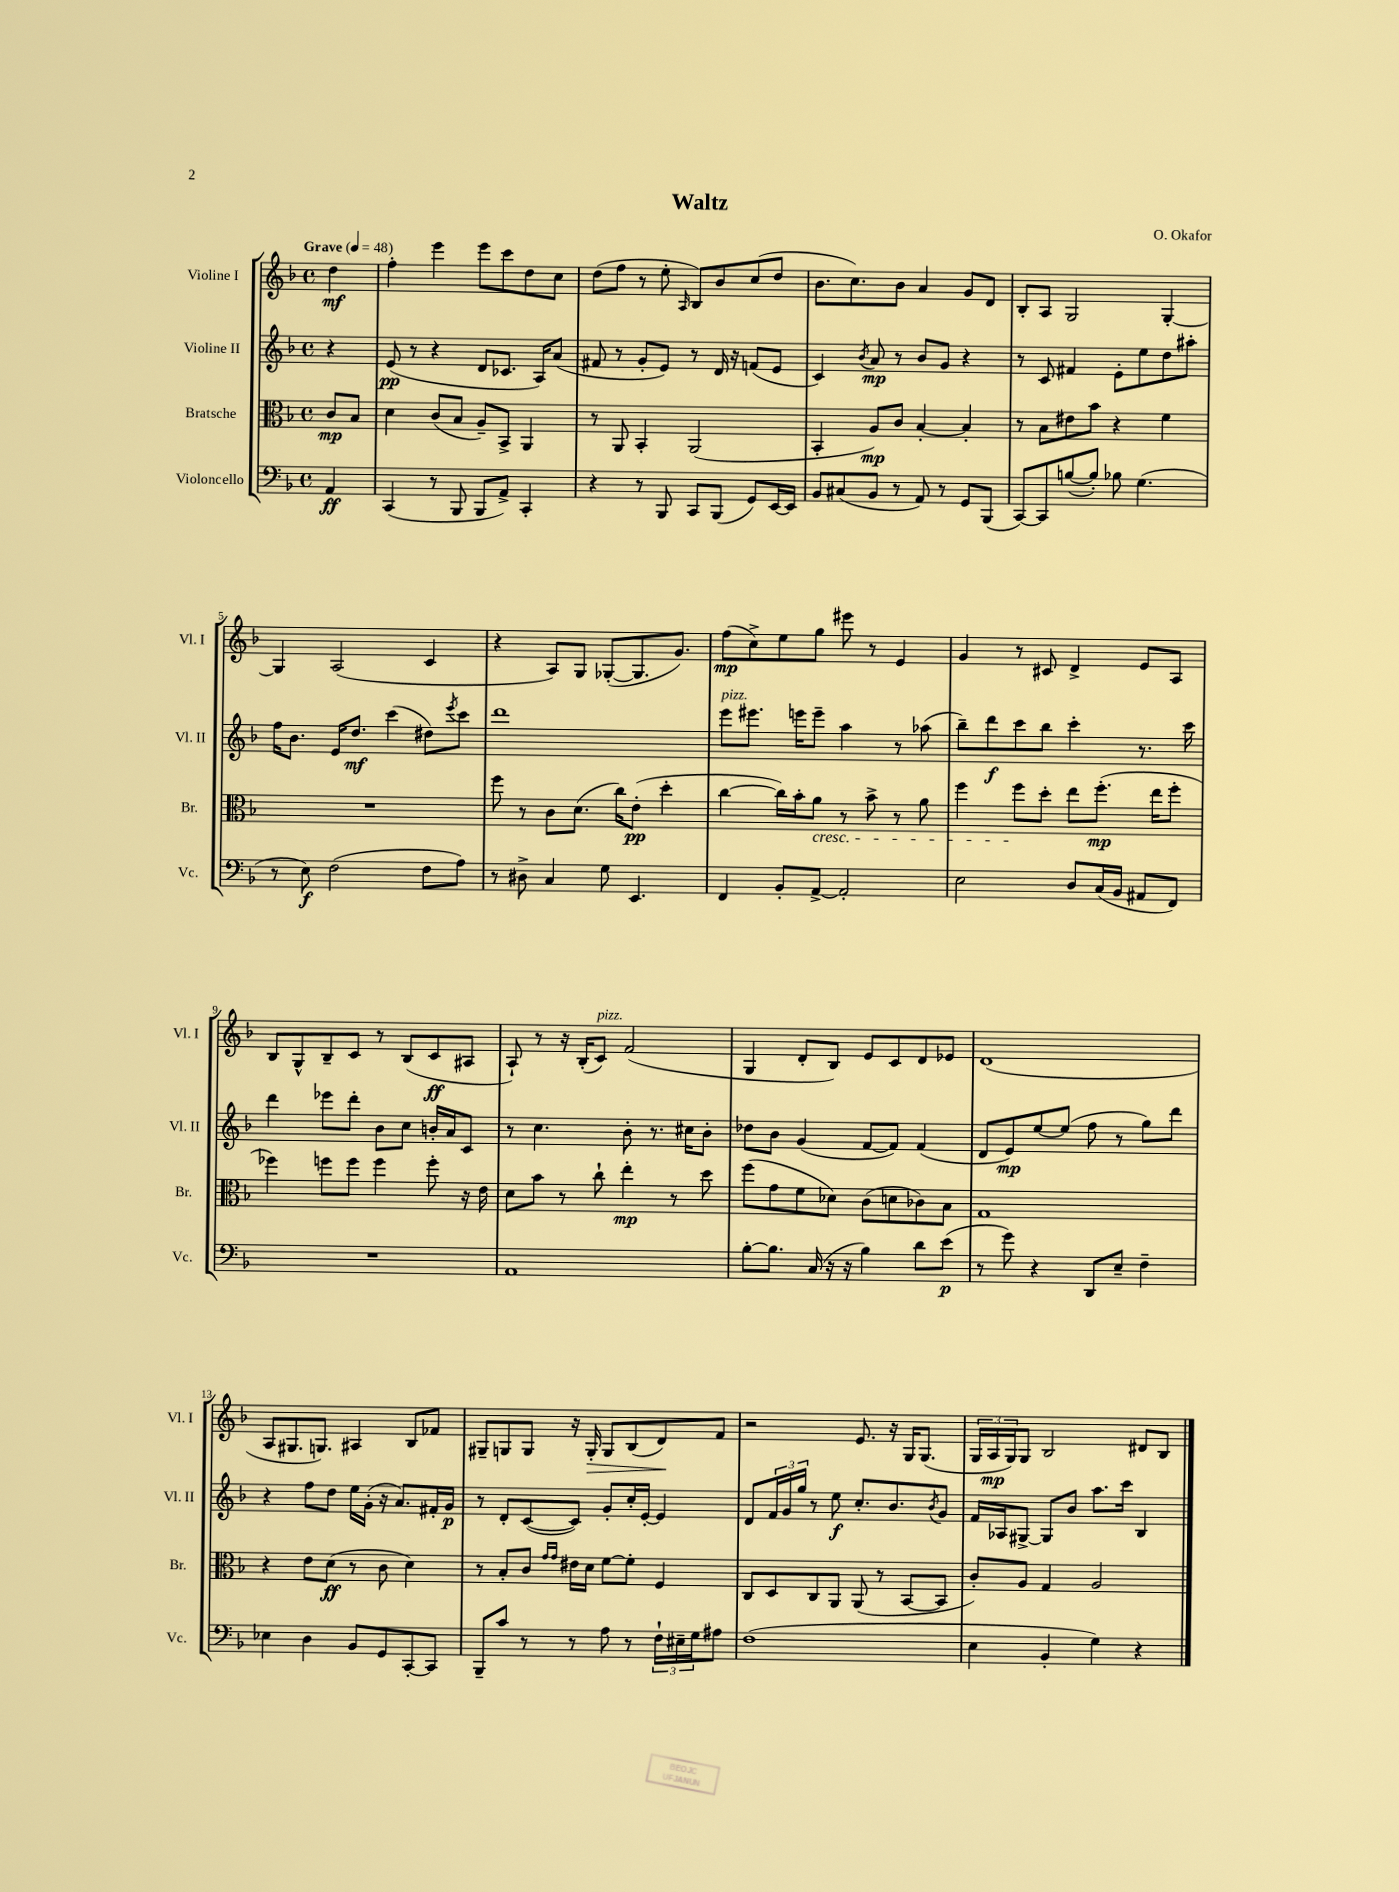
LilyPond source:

\header { title = "Waltz" composer = "O. Okafor" }
<<
\new StaffGroup <<
\new Staff = "s0" \with { instrumentName = "Violine I" shortInstrumentName = "Vl. I" } {
    \clef treble \key f \major \defaultTimeSignature \time 4/4 \partial 4 \tempo "Grave" 4 = 48
    d''4\mf |
    f''4-. e'''4 e'''8 c'''8 d''8 c''8 |
    d''8( f''8 r8 e''8-. \grace { a16 } bes8) bes'8 c''8( d''8 |
    bes'8. c''8.) bes'8 a'4 g'8 d'8 |
    bes8-. a8 g2 g4~-. |
    g4 a2( c'4 |
    r4 a8) g8 ges8~-.( ges8. g'8.) |
    f''8\mp( c''8->) e''8 g''8 eis'''8 r8 e'4 |
    g'4 r8 cis'8 d'4-> e'8 a8 |
    bes8 g8-^ bes8-- c'8 r8 bes8( c'8\ff ais8 |
    a8-!) r8 r16 bes16-.( c'8^\markup { \italic "pizz." }) f'2( |
    g4 d'8-. bes8) e'8 c'8 d'8 ees'8 |
    d'1( |
    a8 gis8. g8.) ais4 bes8 fes'8 |
    gis8-- g8 g8 r16 g16-.\> g8 bes8( d'8\!) f'8 |
    r2 e'8. r16 g16 g8.( |
    \tuplet 3/2 { g16 a16\mp g16) } g8 bes2 dis'8 bes8 \bar "|." |
}
\new Staff = "s1" \with { instrumentName = "Violine II" shortInstrumentName = "Vl. II" } {
    \clef treble \key f \major \defaultTimeSignature \time 4/4 \partial 4
    r4 |
    e'8\pp( r8 r4 d'8 ces'8. a16) a'8( |
    fis'8 r8 g'8-. e'8) r8 d'16 r16 f'8( e'8 |
    c'4) \acciaccatura { bes'8 } a'8\mp r8 bes'8 g'8 r4 |
    r8 c'8 fis'4 e'8-. e''8 d''8 ais''8-. |
    f''16 bes'8. e'16 d''8.\mf c'''4( dis''8) \acciaccatura { e'''8 } c'''8 |
    d'''1 |
    e'''8^\markup { \italic "pizz." } eis'''8. e'''16 e'''8-- a''4 r8 aes''8( |
    bes''8--) d'''8\f c'''8 bes''8 c'''4-. r8. c'''16 |
    d'''4 ees'''8 d'''8-. bes'8 c''8 b'16-. a'16 c'8 |
    r8 c''4. bes'8-. r8. cis''16 bes'8-. |
    des''8 bes'8 g'4( f'8~ f'8) f'4( |
    d'8 e'8\mp) e''8~ e''8( f''8 r8 g''8) d'''8 |
    r4 f''8 d''8 e''16 g'16-.( r16 a'8.) fis'16-. g'16\p |
    r8 d'8-. c'8~( c'8) g'8-. c''16-. e'16~-. e'4 |
    d'8 \tuplet 3/2 { f'16 g'16 g''16 } r8 e''8\f c''8.-. bes'8. \acciaccatura { bes'8 } g'8 |
    f'16 aes16 gis8~-> gis8 bes'8 a''8. c'''16 bes4 \bar "|." |
}
\new Staff = "s2" \with { instrumentName = "Bratsche" shortInstrumentName = "Br." } {
    \clef alto \key f \major \defaultTimeSignature \time 4/4 \partial 4
    c'8\mp bes8 |
    d'4 c'8( bes8 a8--) bes,8-> a,4 |
    r8 a,8 bes,4-. a,2( |
    bes,4-. a8\mp) c'8 bes4~-. bes4-. |
    r8 bes8 eis'8 bes'8 r4 f'4 |
    R1 |
    f''8 r8 c'8 d'8.( c''16) e'8-.\pp( d''4-. |
    c''4~ c''16) bes'16-. a'8\cresc r8 bes'8-> r8 a'8 |
    f''4 f''8\! d''8-. e''8 f''8.-.\mp( e''16 f''8-. |
    fes''4) f''8 f''8 f''4 f''8-. r16 e'16 |
    d'8 bes'8 r8 c''8-! e''4-.\mp r8 d''8 |
    f''8( g'8 f'8 des'8) c'8( d'8 ces'8) bes8 |
    g1 |
    r4 e'8 d'8\ff( r8 c'8 d'4) |
    r8 bes8-. c'8 \grace { g'16 g'16 } eis'16 d'16 f'8~ f'8-. f4 |
    c8 d8 c8 a,8 a,8( r8 bes,8~ bes,8 |
    c'8-.) a8 g4 a2 \bar "|." |
}
\new Staff = "s3" \with { instrumentName = "Violoncello" shortInstrumentName = "Vc." } {
    \clef bass \key f \major \defaultTimeSignature \time 4/4 \partial 4
    a,4\ff |
    c,4( r8 bes,,8 bes,,8 a,8->) c,4-. |
    r4 r8 bes,,8 c,8 bes,,8( g,8) e,16~ e,16 |
    bes,8 cis8( bes,8 r8 a,8) r8 g,8 bes,,8( |
    c,8~) c,8 b8~( b8-.) bes8 g4.( |
    r8 e8\f) f2( f8 a8) |
    r8 dis8-> c4 g8 e,4. |
    f,4 bes,8-. a,8~-> a,2-. |
    e2 d8 c16( bes,16 ais,8 f,8) |
    R1 |
    a,1 |
    bes8~-. bes8. c16( r16 r16 bes4) d'8 e'8\p( |
    r8 g'8) r4 d,8 e8-- f4-- |
    ees4 d4 bes,8 g,8 c,8~-. c,8 |
    bes,,8-- c'8 r8 r8 a8 r8 \tuplet 3/2 { f16-! eis16-- g16 } ais8 |
    f1( |
    e4 bes,4-. g4) r4 \bar "|." |
}
>>
>>
